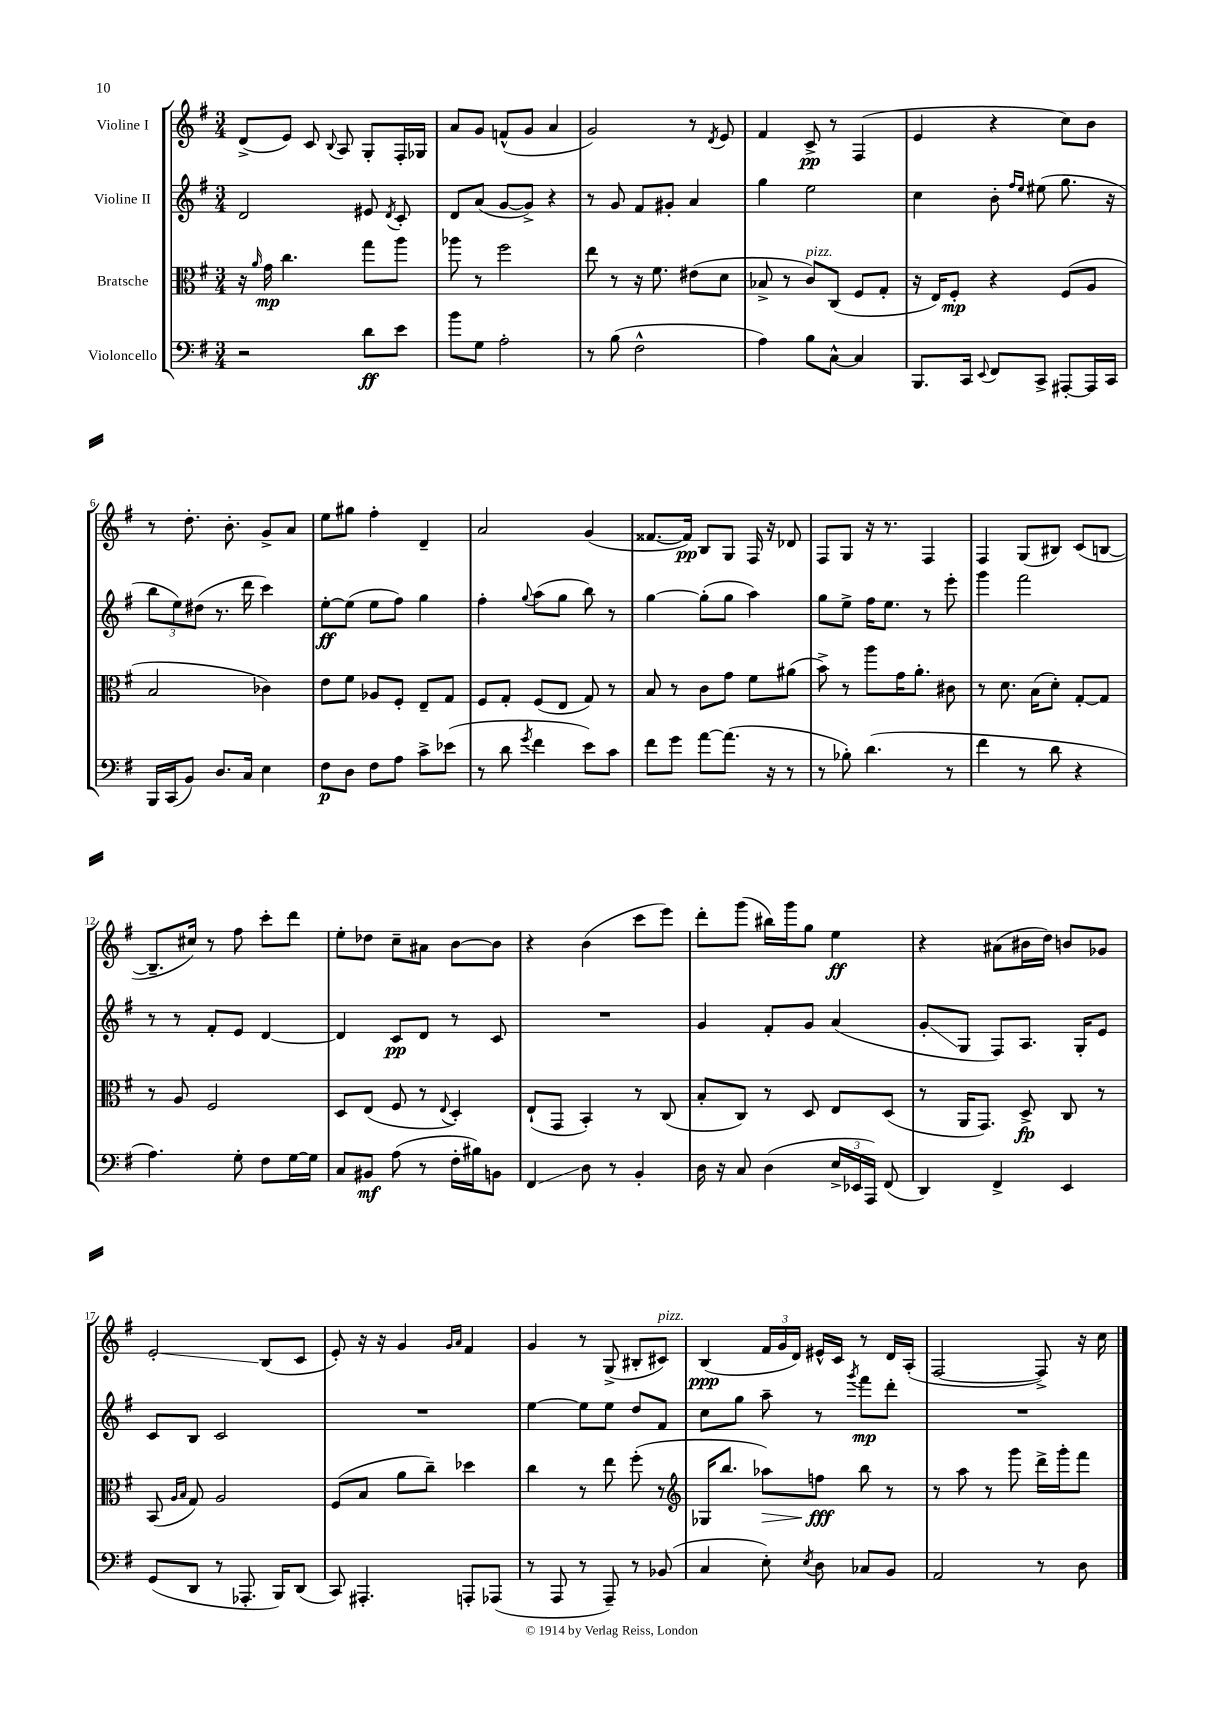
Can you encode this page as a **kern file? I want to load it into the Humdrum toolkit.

**kern	**kern	**kern	**kern
*staff4	*staff3	*staff2	*staff1
*clefF4	*clefC3	*clefG2	*clefG2
*k[f#]	*k[f#]	*k[f#]	*k[f#]
*M3/4	*M3/4	*M3/4	*M3/4
2r	16r	2d	(8d^
.	16qqa	.	.
.	16g	.	.
.	4.cc	.	8e)
.	.	.	8c
.	.	.	8qqB
.	.	.	8A
8d	8gg	8e#	8G'
.	.	8qd	.
8e	8aa	8c'	16F#'
.	.	.	16G-
=	=	=	=
8b	8aa-	8d	8a
8G	8r	(8a	8g
2A'	2ff#	[8g	(8f^^
.	.	8g^])	8g
.	.	4r	4a
=	=	=	=
8r	8ee	8r	2g)
(8B	8r	8g	.
2F#^^	16r	8f#	.
.	8.f#	.	.
.	.	8g#'	.
.	(8e#	4a	8r
.	.	.	8qd
.	8d	.	8e
=	=	=	=
4A)	8B-^	4gg	4f#
.	8r	.	.
8B	8c)	2ee	8c^
[8C^^	(8C	.	8r
4C]	8F#	.	(4F#
.	8G'	.	.
=	=	=	=
8.BBB	16r	4cc	4e
.	16E)	.	.
.	8F#'	.	.
16CC	.	.	.
8qqEE	.	.	.
8FF#	4r	8b'	4r
.	.	16qqff#	.
.	.	16qqee	.
8CC^	.	(8ee#	.
[8AAA#'	(8F#	8.gg	8cc)
16AAA#]	8A	.	8b
16CC	.	16r	.
=	=	=	=
16BBB	2B	12bb	8r
(16CC	.	.	.
.	.	12ee)	.
8BB)	.	.	8.dd'
.	.	(12dd#	.
8.D	.	8.r	.
.	.	.	8.b'
16C	.	16ddd	.
4E	4c-)	4ccc)	8g^
.	.	.	8a
=	=	=	=
8F#	8e	[8ee'	8ee
8D	8f#	(8ee]	8gg#
8F#	8A-	8ee	4ff#'
8A	8F#'	8ff#)	.
8c^	8E~	4gg	4d~
(8e-	8G	.	.
=	=	=	=
8r	8F#	4ff#'	2a
8d	8G'	.	.
8qg	.	8qqgg	.
4f#	(8F#	(8aa	.
.	8E	8gg	.
8e)	8G)	8bb)	(4g
8c	8r	8r	.
=	=	=	=
8f#	8B	[4gg	[8.f##
8g	8r	.	.
.	.	.	16f##])
[8a	8c	(8gg']	8B
(8.a]	8g	8gg	8G
.	8f#	4aa)	16F#
16r	.	.	16r
8r	(8a#	.	8d-
=	=	=	=
8r	8b^)	8gg	8F#
8B-')	8r	8ee^	8G
(4.d	8aa	16ff#	16r
.	.	8.ee	8.r
.	16g	.	.
.	8.a'	.	.
.	.	8r	4F#
8r	8c#	8eee'	.
=	=	=	=
4f#	8r	4ggg	4F#
.	8.d	.	.
8r	.	2fff#	(8G
.	(16B	.	.
8d	8d')	.	8B#)
4r	[8G'	.	(8c
.	8G]	.	[8B
=	=	=	=
4.A)	8r	8r	8.B~]
.	8A	8r	.
.	.	.	16cc#)
.	2F#	8f#'	8r
8G'	.	8e	8ff#
8F#	.	[4d	8ccc'
[16G	.	.	8ddd
16G]	.	.	.
=	=	=	=
8C	8D	4d]	8ee'
8BB#	(8E	.	8dd-
(8A	8F#	8c	8cc~
8r	8r	8d	8a#
.	8qqE	.	.
16F#'	4D')	8r	[8b
16B#)	.	.	.
8BB	.	8c	8b]
=	=	=	=
4FF#	(8E`	2.r	4r
.	8GG	.	.
8D	4BB')	.	(4b
8r	.	.	.
4BB'	8r	.	8ccc
.	(8C	.	8eee)
=	=	=	=
16D	8B'	4g	8ddd'
16r	.	.	.
8C	8C)	.	(8ggg
(4D	8r	8f#'	16bb#)
.	.	.	16ggg
.	8D	8g	8gg
24E^	8E	(4a	4ee
24EE-	.	.	.
24AAA)	.	.	.
(8FF#	(8D	.	.
=	=	=	=
4DD)	8r	8g'	4r
.	16AA	8G	.
.	8.GG)	.	.
4FF#^	.	8F#)	(8a#
.	8D^	8.A	16b#
.	.	.	16dd)
4EE	8C	.	8b
.	.	16G'	.
.	8r	8e	8g-
=	=	=	=
(8GG	(8BB	8c	2e'
.	16qqA	.	.
.	16qqB	.	.
8DD	8G)	8B	.
8r	2A	2c	.
8.AAA-'	.	.	.
.	.	.	(8B
16BBB)	.	.	.
(8DD	.	.	8c
=	=	=	=
8CC)	(8F#	2.r	8e')
4.AAA#'	8B	.	16r
.	.	.	16r
.	8a	.	4g
.	8cc~)	.	.
.	.	.	16qqg
.	.	.	16qqa
8AAA'	4dd-	.	4f#
(8AAA-	.	.	.
=	=	=	=
8r	4cc	[4ee	4g
8AAA	.	.	.
8r	8r	8ee]	8r
8AAA~)	8ee	8ee	(8G^
8r	(8ff#'	8dd	8B#'
(8BB-	8r	8f#	8c#)
=	=	=	=
*	*clefG2	*	*
4C	16G-	8cc	(4B
.	8.bb	.	.
.	.	8gg	.
8E')	8aa-)	8aa~	24f#
.	.	.	24g
.	.	.	24d)
8qE	.	.	.
8D	8ff	8r	16e#^^
.	.	.	16c
.	.	8qggg	.
8C-	8bb	8fff#	8r
8BB	8r	8ddd'	16d
.	.	.	(16A'
=	=	=	=
2AA	8r	2.r	[2F#
.	8aa	.	.
.	8r	.	.
.	8ggg	.	.
8r	16ddd^	.	8F#^])
.	16ggg'	.	.
8D	8fff#	.	16r
.	.	.	16cc
==	==	==	==
*-	*-	*-	*-
